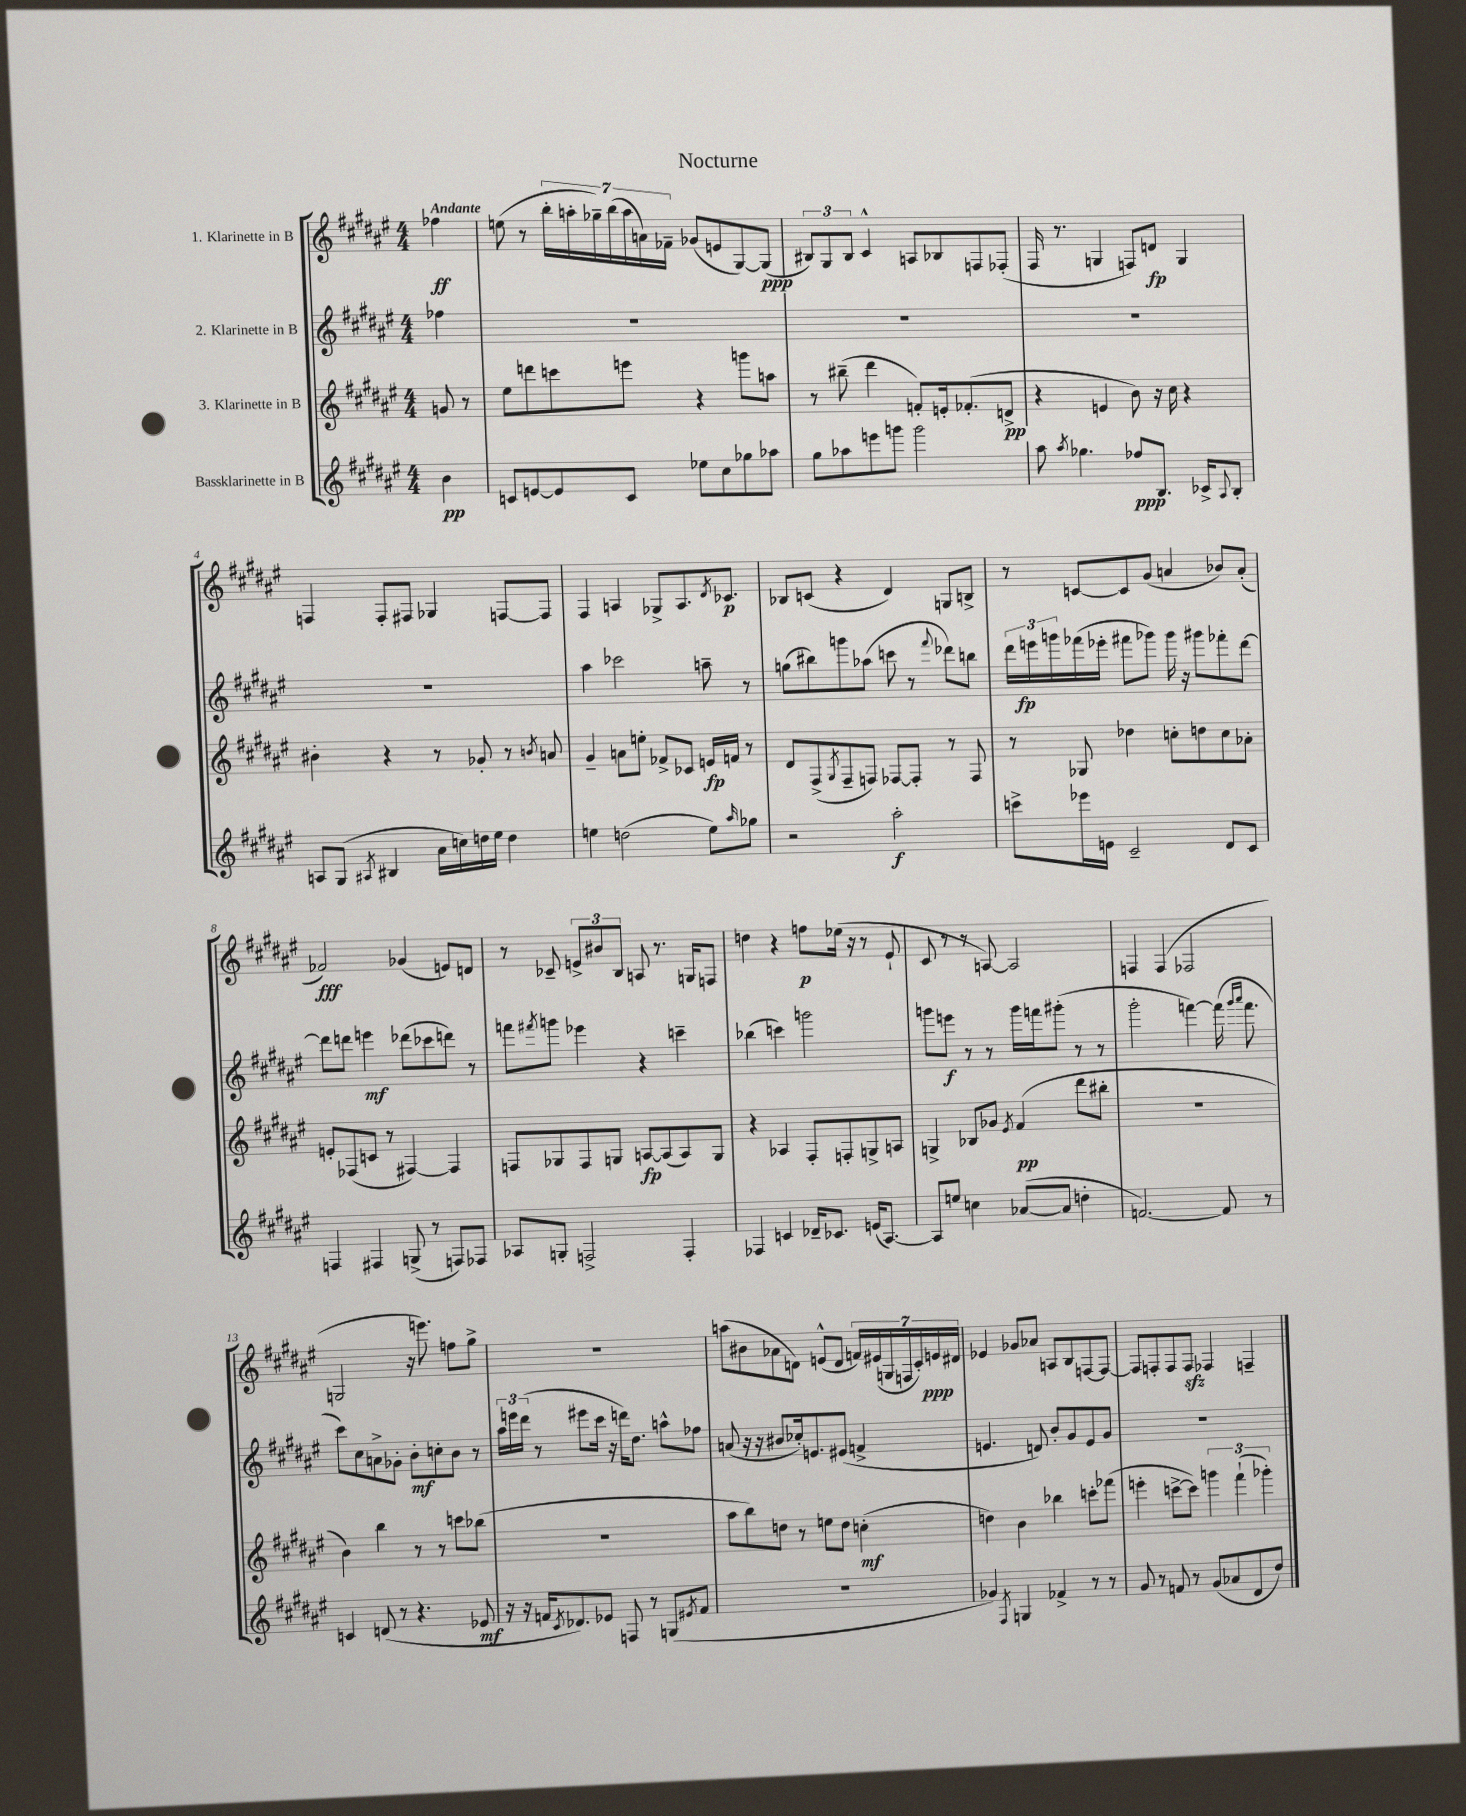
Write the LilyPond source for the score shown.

\header { title = "Nocturne" }
<<
\new StaffGroup <<
\new Staff = "s0" \with { instrumentName = "1. Klarinette in B" } {
    \clef treble \key fis \major \numericTimeSignature \time 4/4 \partial 4 \tempo "Andante"
    fes''4\ff |
    e''8( r8 \tuplet 7/4 { b''16-. a''16-. ges''16--) b''16( a''16 a'16) fes'16-- } ges'8( e'8 gis8~) gis8\ppp( |
    \tuplet 3/2 { bis8) gis8 bis8 } cis'4-^ a8 bes8 f8 fes8-.( |
    fis16 r8. g4 f8) d'8\fp g4 |
    f4 f8-. fis8 ges4 f8~ f8 |
    fis4 a4 ges8-> a8. \acciaccatura { dis'8 } ces'8.\p |
    bes8 c'8( r4 dis'4) g8 b8-> |
    r8 c'8~ c'8 gis'8( a'4 bes'8) a'8-.( |
    fes'2\fff) ges'4( e'8) d'8 |
    r8 ces'8-- \tuplet 3/2 { e'8-> bis'8 b8 } a8 r8. g16 f8 |
    d''4 r4 f''8\p ees''16( r16 r8 eis'8-! |
    cis'8 r8 r8 a8~) a2 |
    f4 f4( fes2 |
    g2 r16 e'''8.) f''8 gis''8-> |
    R1 |
    a''8( bis'8 aes'8 d'8) e'8-^( d'8 \tuplet 7/4 { f'16) eis'16( g16 f16 cis'16-.) e'16\ppp dis'16 } |
    ees'4 ges'8 aes'8 a8 b8 f8~ f8~ |
    f8 f8-. f8 f8\sfz fes4 f4-- \bar "|." |
}
\new Staff = "s1" \with { instrumentName = "2. Klarinette in B" } {
    \clef treble \key fis \major \numericTimeSignature \time 4/4 \partial 4
    fes''4 |
    R1 |
    R1 |
    R1 |
    R1 |
    ais''4 ces'''2 a''8-- r8 |
    g''8( bis''8) g'''8 aes''8( c'''8 r8 \appoggiatura { fis'''8 } des'''8) b''8 |
    \tuplet 3/2 { dis'''16 e'''16\fp g'''16 } fes'''16( ees'''16-. fis'''8 ges'''8) ges'''16 r16 gis'''8 fes'''8-. dis'''8~ |
    dis'''8 d'''8 e'''4\mf des'''8( ces'''8 d'''8) r8 |
    f'''8 \acciaccatura { fis'''8 } g'''8 ees'''4 r4 c'''4-- |
    bes''4( c'''4) g'''2 |
    g'''8 e'''8\f r8 r8 g'''16 f'''16 gis'''8-.( r8 r8 |
    gis'''2-. f'''4~) f'''16( \grace { gis'''16 ais'''16 } f'''8. |
    cis'''8) cis''8 a'8-> ges'8-. b'8-.\mf c''8-. b'8 r8 |
    \tuplet 3/2 { ais''16 e'''16 dis'''16( } r8 eis'''8 cis'''16 r16 d'''16) dis''8. a''8-^ fes''8 |
    a'8( r16 r16 bis'8 ces''16-.) e'8. eis'8( f'4-> |
    e'4. d'8) b'8-. gis'8 e'8 gis'8 |
    R1 \bar "|." |
}
\new Staff = "s2" \with { instrumentName = "3. Klarinette in B" } {
    \clef treble \key fis \major \numericTimeSignature \time 4/4 \partial 4
    g'8 r8 |
    eis''8 d'''8 c'''8 e'''8 r4 g'''8 a''8 |
    r8 bis''8--( dis'''4 f'8-.) e'16-. fes'8.-.( d'8->\pp |
    r4 e'4 b'8) r16 cis''16 r4 |
    bis'4-. r4 r8 ges'8-. r8 \acciaccatura { b'8 } a'8 |
    gis'4-- a'8 e''8-. fes'8-> ces'8 e'16\fp f'16 r8 |
    dis'8 fis8->( \acciaccatura { gis8 } fis8-- f8) fes8~ fes8-. r8 fes8 |
    r8 ges8 des''4 c''8-. d''8 c''8 aes'8-. |
    e'8-. fes8( c'8 r8 fis4~) fis4 |
    f8 ges8 f8 g8 a8~\fp a8( a8) g8 |
    r4 aes4 fis8-. f8-. g8-> a8 |
    g4-> bes8 ges'8 \acciaccatura { eis'8 } fis'4\pp( dis'''8 bis''8-. |
    R1 |
    b'4) b''4 r8 r8 c'''8 bes''8( |
    R1 |
    ais''8 b''8) d''8 r8 e''8 d''8 c''4-.\mf( |
    d''4) b'4 bes''4 c'''8-. fes'''8( |
    e'''4-. c'''8~-> c'''8) \tuplet 3/2 { g'''4 fis'''4-!( ges'''4-.) } \bar "|." |
}
\new Staff = "s3" \with { instrumentName = "Bassklarinette in B" } {
    \clef treble \key fis \major \numericTimeSignature \time 4/4 \partial 4
    b'4\pp |
    c'8 e'8~ e'8 c'8 ees''8 cis''8 ges''8 aes''8 |
    gis''8 aes''8 e'''8 g'''8 g'''2 |
    ais''8 \acciaccatura { ais''8 } ges''4. fes''8\ppp b8. ces'16-> \appoggiatura { ais8 } b8-. |
    a8 gis8( \acciaccatura { ais8 } bis4 ais'16 c''16) d''16 eis''16 d''4 |
    e''4 d''2( e''8) \grace { ais''16 } ges''8 |
    r2 ais''2-.\f |
    c'''8-> ees'''16 e'16 cis'2-- dis'8 cis'8 |
    f4 fis4 g8->( r8 f8) fes8 |
    aes8 g8-. f2-> f4-. |
    fes4 c'4 des'16-- ces'8. e'16( ais8.~) |
    ais8 e''8 c''4 aes'8~( aes'8 d''4-. |
    f'2.~) f'8 r8 |
    c'4 d'8( r8 r4. ees'8\mf |
    r16 r16 f'16 \acciaccatura { cis'8 } des'8.) ees'8 f8 r8 g8( \acciaccatura { eis'8 } f'8 |
    R1 |
    ges'4) \acciaccatura { fis8 } g4 fes'4-> r8 r8 |
    gis'8 r8 f'8 r8 gis'8( aes'8 dis'8 dis''8) \bar "|." |
}
>>
>>
